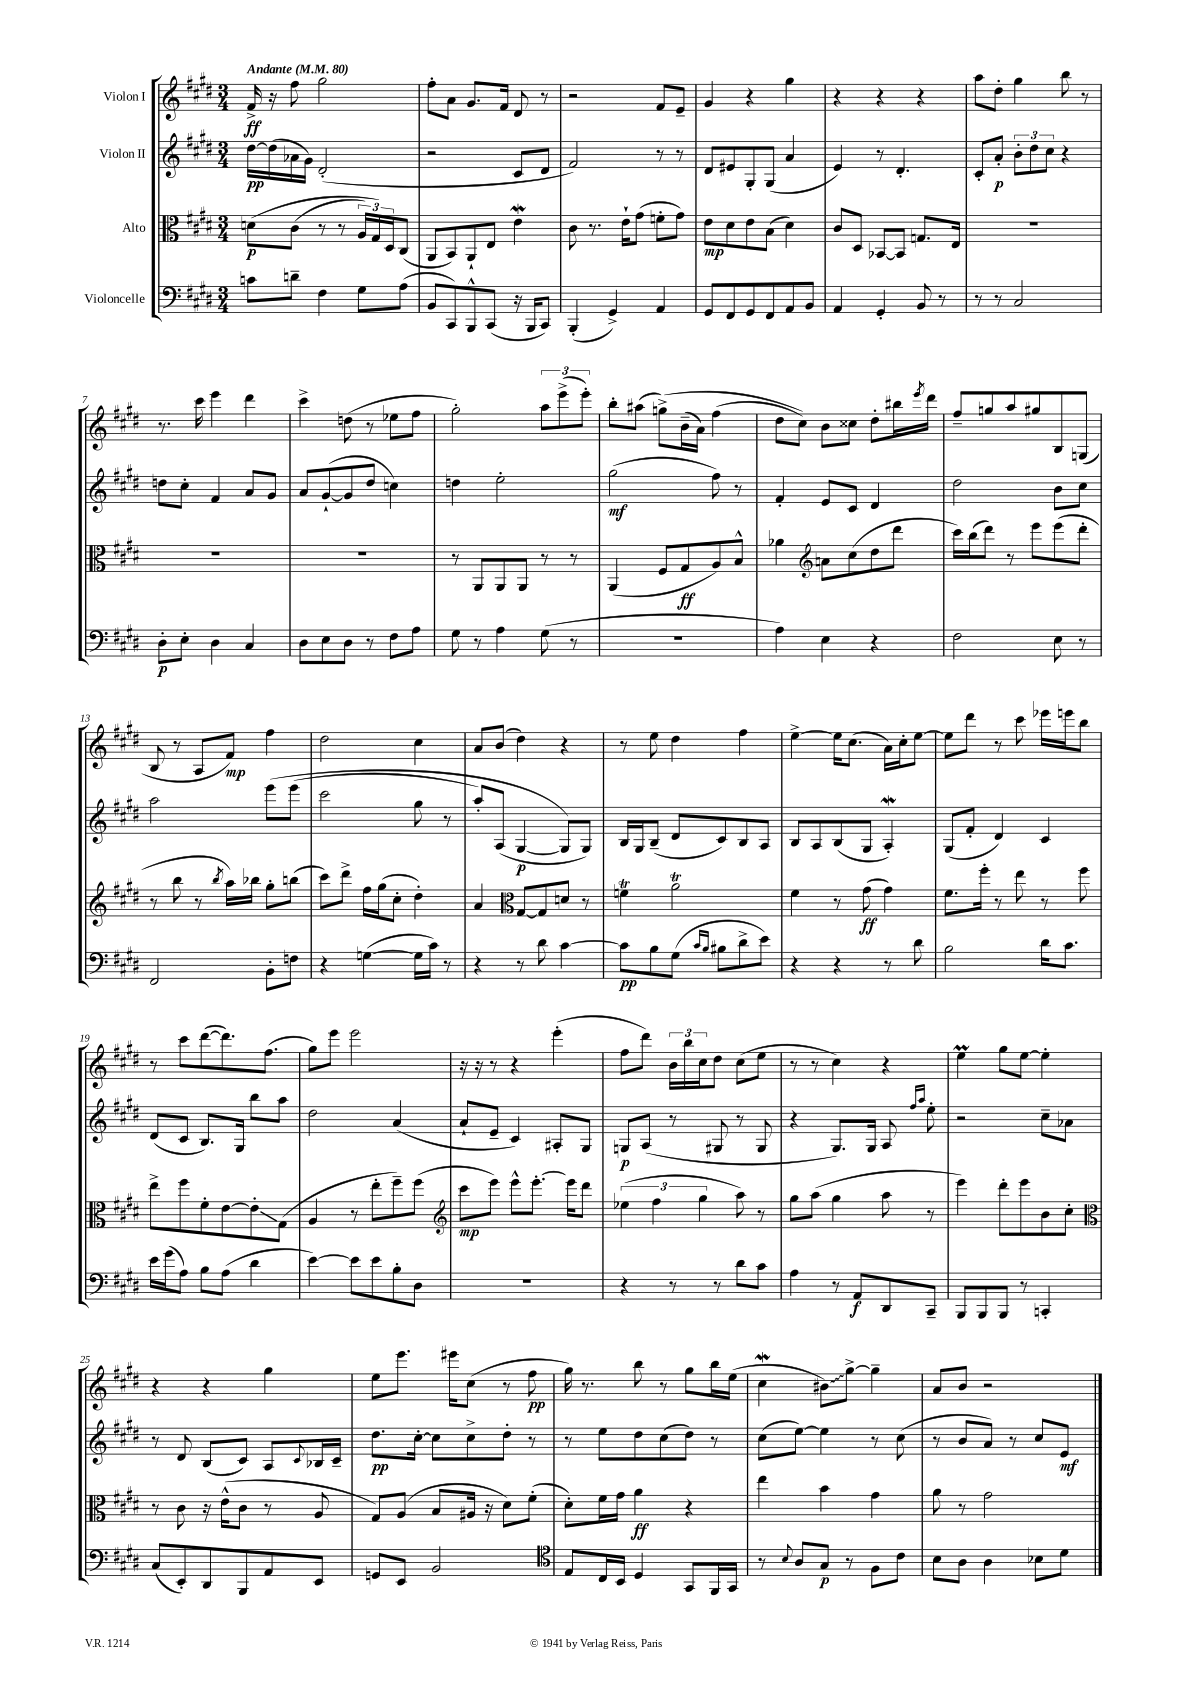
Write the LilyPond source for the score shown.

<<
\new StaffGroup <<
\new Staff = "s0" \with { instrumentName = "Violon I" } {
    \clef treble \key e \major \numericTimeSignature \time 3/4 \tempo "Andante" 4 = 80
    fis'16->\ff r16 fis''8 gis''2 |
    fis''8-. a'8 gis'8. fis'16 dis'8 r8 |
    r2 fis'8 e'8-- |
    gis'4 r4 gis''4 |
    r4 r4 r4 |
    a''8 dis''8-. gis''4 b''8 r8 |
    r8. cis'''16 e'''4 dis'''4 |
    cis'''4-> d''8( r8 ees''8 fis''8 |
    gis''2-.) \tuplet 3/2 { a''8 e'''8->( e'''8-.) } |
    b''8-. ais''8( g''8->)\( b'16--( a'16) fis''4( |
    dis''8 cis''8)\) b'8 cisis''8 dis''8-. bis''16 \acciaccatura { e'''8 } dis'''16 |
    fis''8-- g''8 a''8 gis''8 b8 g8( |
    b8 r8 a8 fis'8\mp) fis''4 |
    dis''2 cis''4 |
    a'8 b'8( dis''4) r4 |
    r8 e''8 dis''4 fis''4 |
    e''4~-> e''16 cis''8.( a'16) cis''16-. e''8~ |
    e''8 dis'''8 r8 cis'''8 ees'''16 e'''16 b''8 |
    r8 cis'''8 dis'''8~( dis'''8.) fis''8.( |
    gis''8) e'''8 e'''2 |
    r16 r16 r8 r4 e'''4-.( |
    fis''8 dis'''8) \tuplet 3/2 { b'16 b''16 cis''16 } dis''8 cis''8( e''8 |
    r8 r8 cis''4) r4 |
    e''4\prall gis''8 e''8~ e''4-. |
    r4 r4 gis''4 |
    e''8 e'''8. eis'''16 cis''8( r8 fis''8\pp |
    gis''16) r8. b''8 r8 gis''8 b''16 e''16( |
    cis''4\mordent \once \override Glissando.style = #'zigzag bis'8\glissando) gis''8~-> gis''4-- |
    a'8 b'8 r2 \bar "|." |
}
\new Staff = "s1" \with { instrumentName = "Violon II" } {
    \clef treble \key e \major \numericTimeSignature \time 3/4
    dis''16~\pp dis''16( aes'16 gis'16) dis'2-.( |
    r2 cis'8 dis'8 |
    fis'2) r8 r8 |
    dis'8 eis'8 gis8-. gis8( a'4 |
    e'4) r8 dis'4.-. |
    cis'8-. a'8-.\p \tuplet 3/2 { b'8-. dis''8 cis''8 } r4 |
    d''8 cis''8-. fis'4 a'8 gis'8 |
    a'8 gis'8~-!( gis'8 dis''8 c''4) |
    d''4 e''2-. |
    gis''2\mf( fis''8) r8 |
    fis'4-. e'8 cis'8 dis'4 |
    dis''2 b'8 cis''8 |
    a''2 e'''8\( e'''8( |
    cis'''2 gis''8 r8 |
    a''8-.) a8( gis4~\p gis8\) gis8) |
    b16 gis16 b8--( dis'8 cis'8) b8 a8 |
    b8 a8 b8( gis8 a4-.\mordent) |
    gis8( fis'8-. dis'4) cis'4 |
    dis'8( cis'8 b8.) gis16 b''8 a''8 |
    dis''2 a'4( |
    a'8-! e'8-- cis'4) ais8-. gis8 |
    g8\p a8( r8 gis8 r8 gis8 |
    r4 gis8.) gis16 a8 \grace { fis''16 a''16 } e''8-. |
    r2 cis''8-- aes'8 |
    r8 dis'8 b8( cis'8) a8 \appoggiatura { cis'8 } bes16 cis'16-- |
    dis''8.\pp cis''16~-. cis''8 cis''8-> dis''8-. r8 |
    r8 e''8 dis''8 cis''8( dis''8) r8 |
    cis''8( e''8~) e''4 r8 cis''8( |
    r8 b'8 a'8) r8 cis''8 e'8\mf \bar "|." |
}
\new Staff = "s2" \with { instrumentName = "Alto" } {
    \clef alto \key e \major \numericTimeSignature \time 3/4
    d'8\p\( cis'8( r8 r8 \tuplet 3/2 { a16) gis16\) dis16 } cis8( |
    a,8 b,8) a,8-! e8 e'4\mordent |
    cis'8 r8. e'16-! gis'8( f'8-. gis'8) |
    e'8\mp dis'8 e'8 b8( dis'4) |
    cis'8 dis8 bes,8~ bes,8 g8. e16 |
    R2. |
    R2. |
    R2. |
    r8 a,8 a,8 a,8 r8 r8 |
    a,4( fis8 gis8\ff a8) b8-^ |
    aes'4 \clef treble a'8 cis''8( dis''8 dis'''8 |
    cis'''16) b''16( dis'''8) r8 e'''8 e'''8( dis'''8-. |
    r8 b''8 r8 \acciaccatura { b''8 } a''16) bes''16 gis''8-. b''8( |
    cis'''8) dis'''8-> fis''16 gis''16( cis''8-. dis''4-.) |
    a'4 \clef alto gis8~ gis8 d'8 r8 |
    f'4\trill a'2\trill |
    fis'4 r8 gis'8\ff( gis'4) |
    fis'8. fis''16-. r8 e''8 r8 fis''8 |
    e''8-> fis''8 fis'8-. e'8~ e'8-.\glissando gis8( |
    a4 r8 e''8-. fis''8--) fis''8( |
    \clef treble cis'''8\mp e'''8) e'''8-^ e'''8.~-. e'''16 dis'''8 |
    \tuplet 3/2 { ees''4( fis''4 gis''4 } a''8) r8 |
    gis''8 a''8( gis''4 a''8 r8 |
    e'''4) dis'''8-. e'''8 b'8 cis''8-. |
    \clef alto r8 cis'8 r16 e'16-^( cis'8 r8 a8 |
    gis8) a8( b8 ais16 r16 dis'8) fis'8-.( |
    dis'8-.) fis'16 gis'16 a'4\ff r4 |
    e''4 b'4 gis'4 |
    a'8 r8 gis'2 \bar "|." |
}
\new Staff = "s3" \with { instrumentName = "Violoncelle" } {
    \clef bass \key e \major \numericTimeSignature \time 3/4
    c'8 d'8-- fis4 gis8 a8( |
    b,8 cis,8) b,,8-^ cis,8( r16 b,,16 cis,8) |
    b,,4-.( gis,4->) a,4 |
    gis,8 fis,8 gis,8 fis,8 a,8 b,8 |
    a,4 gis,4-. b,8 r8 |
    r8 r8 cis2 |
    dis8-.\p e8-. dis4 cis4 |
    dis8 e8 dis8 r8 fis8 a8 |
    gis8 r8 a4 gis8( r8 |
    R2. |
    a4) e4 r4 |
    fis2 e8 r8 |
    fis,2 b,8-. f8 |
    r4 g4~( g16 cis'16) r8 |
    r4 r8 dis'8 cis'4~ |
    cis'8\pp b8 gis8( \grace { cis'16 b16 } bis8 dis'8-> e'8) |
    r4 r4 r8 dis'8 |
    b2 dis'16 cis'8. |
    e'16 gis'16( a8) b8 a8( dis'4 |
    e'4~) e'8 e'8 b8-. dis8 |
    R2. |
    r4 r8 r8 dis'8 cis'8 |
    a4 r8 a,8\f dis,8 cis,8-- |
    b,,8 b,,8 b,,8 r8 c,4-. |
    cis8( e,8-.) dis,8 b,,8 a,8 e,8 |
    g,8 e,8 b,2 |
    \clef tenor e8 cis16 b,16 dis4 gis,8 fis,16 gis,16 |
    r8 \appoggiatura { b8 } a8 gis8\p r8 fis8 cis'8 |
    b8 a8 a4 bes8 dis'8 \bar "|." |
}
>>
>>
